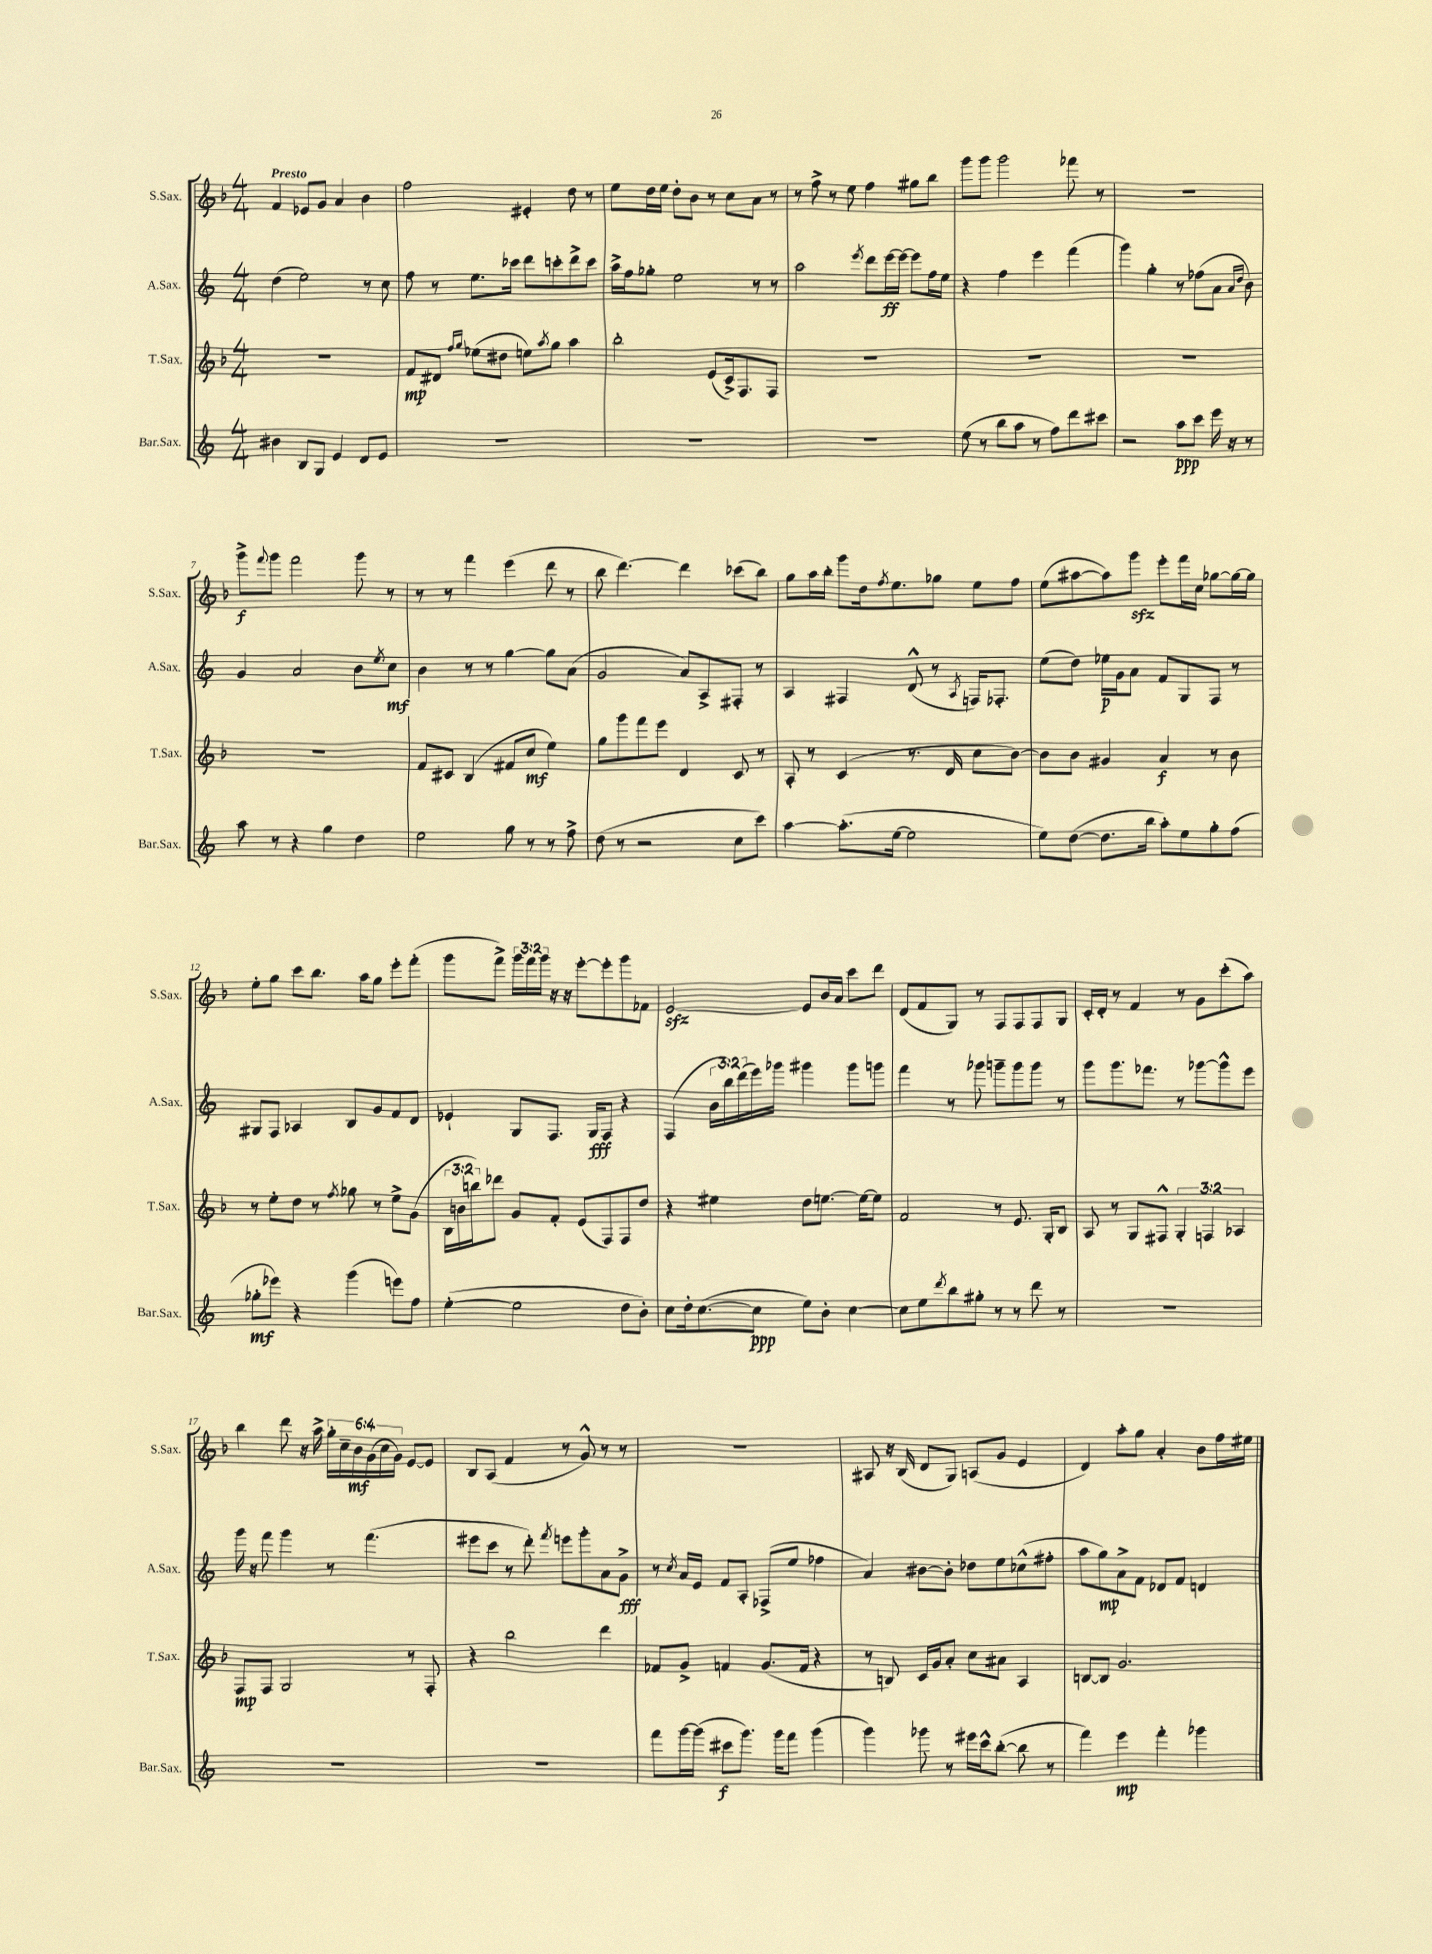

**kern	**dynam	**kern	**dynam	**kern	**dynam	**kern	**dynam
*part4	*part4	*part3	*part3	*part2	*part2	*part1	*part1
*staff4	*staff4	*staff3	*staff3	*staff2	*staff2	*staff1	*staff1
*I"Bar.Sax.	*	*I"T.Sax.	*	*I"A.Sax.	*	*I"S.Sax.	*
*I'Bar.Sax.	*	*I'T.Sax.	*	*I'A.Sax.	*	*I'S.Sax.	*
*clefG2	*	*clefG2	*	*clefG2	*	*clefG2	*
*k[]	*	*k[b-]	*	*k[]	*	*k[b-]	*
*M4/4	*	*M4/4	*	*M4/4	*	*M4/4	*
=1	=1	=1	=1	=1	=1	=1	=1
!	!	!	!	!	!	!LO:TX:a:B:t=Presto	!
4b#X\	.	1r	.	(4dd\	.	4f/	.
8B/L	.	.	.	2ee\)	.	8e-X/L	.
8G/J	.	.	.	.	.	8g/J	.
4e/	.	.	.	.	.	4a/	.
8d/L	.	.	.	8r	.	4b-\	.
8e/J	.	.	.	8cc\	.	.	.
=2	=2	=2	=2	=2	=2	=2	=2
1r	.	8f/L	mp	8ff\	.	2ff\	.
.	.	8d#X/J	.	8r	.	.	.
.	.	16qqff/LL	.	.	.	.	.
.	.	16qqgg/JJ	.	.	.	.	.
.	.	(8ee-X\L	.	8.ee\L	.	.	.
.	.	8dd#X\J	.	.	.	.	.
.	.	.	.	16ccc-X\Jk	.	.	.
.	.	8een\L)	.	8ddd\L	.	4e#X'/	.
.	.	8qaa/	.	.	.	.	.
.	.	8gg\J	.	8cccn'\	.	.	.
.	.	4aa\	.	8ddd^\	.	8dd\	.
.	.	.	.	8ccc\J	.	8r	.
=3	=3	=3	=3	=3	=3	=3	=3
1r	.	2bb-'\	.	16aa^\LL	.	8ee\L	.
.	.	.	.	16ff\J	.	.	.
.	.	.	.	8gg-X'\J	.	16dd\L	.
.	.	.	.	.	.	16ee\JJ	.
.	.	.	.	2ee\	.	8dd'\L	.
.	.	.	.	.	.	8b-\J	.
.	.	(8e/L	.	.	.	8r	.
.	.	16c^/k)	.	.	.	8cc\L	.
.	.	8.F/	.	.	.	.	.
.	.	.	.	8r	.	8a\J	.
.	.	8F/J	.	8r	.	8r	.
=4	=4	=4	=4	=4	=4	=4	=4
1r	.	1r	.	2aa\	.	8r	.
.	.	.	.	.	.	8ff^\	.
.	.	.	.	.	.	8r	.
.	.	.	.	.	.	8ee\	.
.	.	.	.	8qeee/	.	.	.
.	.	.	.	8ddd\L	.	4ff\	.
.	.	.	.	[16eee\L	ff	.	.
.	.	.	.	16eee\JJ_	.	.	.
.	.	.	.	8eee\L]	.	8gg#X\L	.
.	.	.	.	16ff\L	.	8bb-\J	.
.	.	.	.	16ee\JJ	.	.	.
=5	=5	=5	=5	=5	=5	=5	=5
(8ee\	.	1r	.	4r	.	8ggg\L	.
8r	.	.	.	.	.	8ggg\J	.
8bb\L	.	.	.	4ff\	.	2ggg\	.
8aa\J	.	.	.	.	.	.	.
8r	.	.	.	4eee\	.	.	.
8ff\L)	.	.	.	.	.	.	.
8ddd\	.	.	.	(4fff\	.	8fff-X\	.
8ccc#X\J	.	.	.	.	.	8r	.
=6	=6	=6	=6	=6	=6	=6	=6
2r	.	1r	.	4ggg\)	.	1r	.
.	.	.	.	4gg'\	.	.	.
8aa\L	ppp	.	.	8r	.	.	.
8ccc\J	.	.	.	(8ff-X\L	.	.	.
16eee\	.	.	.	8a\J	.	.	.
16r	.	.	.	.	.	.	.
.	.	.	.	16qqa/LL	.	.	.
.	.	.	.	16qqdd/JJ	.	.	.
8r	.	.	.	8b\)	.	.	.
!!LO:LB:g=z
=7	=7	=7	=7	=7	=7	=7	=7
8aa\	.	1r	.	4g/	.	8ggg^\L	f
.	.	.	.	.	.	8qqfff/	.
8r	.	.	.	.	.	8ggg\J	.
4r	.	.	.	2a/	.	2fff\	.
4gg\	.	.	.	.	.	.	.
4dd\	.	.	.	8b\L	.	8ggg\	.
.	.	.	.	8qee/	.	.	.
.	.	.	.	8cc\J	mf	8r	.
=8	=8	=8	=8	=8	=8	=8	=8
2ee\	.	8f/L	.	4b\	.	8r	.
.	.	8c#X/J	.	.	.	8r	.
.	.	(4B-/	.	8r	.	4fff\	.
.	.	.	.	8r	.	.	.
8gg\	.	8f#X/L	.	[4gg\	.	(4eee\	.
8r	.	8cc/J	mf	.	.	.	.
8r	.	4ee\)	.	8gg\L]	.	8ddd\	.
8ff^\	.	.	.	(8a\J	.	8r	.
=9	=9	=9	=9	=9	=9	=9	=9
(8dd\	.	8gg\L	.	2g/	.	8bb-\	.
8r	.	8ggg\	.	.	.	[4.ddd\)	.
2r	.	8fff\	.	.	.	.	.
.	.	8eee\J	.	.	.	.	.
.	.	4d/	.	8a/L)	.	4ddd\]	.
.	.	.	.	8A^/	.	.	.
8cc\L	.	8c/	.	8F#X'/J	.	(8ccc-X\L	.
8ccc\J)	.	8r	.	8r	.	8bb-\J)	.
=10	=10	=10	=10	=10	=10	=10	=10
[4aa\	.	8A'/	.	4A/	.	8gg\L	.
.	.	8r	.	.	.	16aa\L	.
.	.	.	.	.	.	16bb-'\JJ	.
(8.aa'\L]	.	(4c/	.	4F#X/	.	8ggg\L	.
.	.	.	.	.	.	16dd\k	.
.	.	.	.	.	.	8qff/	.
[16ee\Jk	.	.	.	.	.	8.ee\	.
2ee\]	.	8.r	.	(8d^^/	.	.	.
.	.	.	.	8r	.	8gg-X\J	.
.	.	16d/	.	.	.	.	.
.	.	.	.	8qA/	.	.	.
.	.	8cc\L	.	16Fn/KL)	.	8ee\L	.
.	.	.	.	8.F-X'/J	.	.	.
.	.	[8b-\J)	.	.	.	8ff\J	.
=11	=11	=11	=11	=11	=11	=11	=11
8ee\L)	.	8b-\L]	.	(8ee\L	.	(8ee\L	.
([8dd\J	.	8b-\J	.	8dd\J)	.	[8aa#X\	.
8.dd\L]	.	4g#X/	.	16ee-X\LL	p	8aa#\])	.
.	.	.	.	16g\J	.	.	.
.	.	.	.	8a\J	.	8gggzz\J	.
16bb\Jk	.	.	.	.	.	.	.
8aa'\L)	.	4a/	f	8f/L	.	8eee'\L	.
8ee\	.	.	.	8G/	.	16fff\L	.
.	.	.	.	.	.	16cc\JJ	.
8gg'\	.	8r	.	8F/J	.	[8gg-X\L	.
(8ff\J	.	8b-\	.	8r	.	16gg-\L_	.
.	.	.	.	.	.	16gg-\JJ]	.
!!LO:LB:g=z
=12	=12	=12	=12	=12	=12	=12	=12
8gg-X'\L	mf	8r	.	8G#X/L	.	8ee'\L	.
8eee-X\J)	.	8ee'\L	.	8F/J	.	8gg\J	.
4r	.	8dd\J	.	4A-X/	.	8ccc\L	.
.	.	8r	.	.	.	8.bb-\J	.
.	.	8qff/	.	.	.	.	.
(4ggg\	.	8gg-X\	.	8B/L	.	.	.
.	.	.	.	.	.	16aa\KL	.
.	.	8r	.	8g/	.	8gg\J	.
8eeen\L)	.	8ee^\L	.	8f/	.	8eee'\L	.
8ff\J	.	(8g\J	.	8d/J	.	(8fff'\J	.
=13	=13	=13	=13	=13	=13	=13	=13
([4ee'\	.	24B-\LL	.	4e-X`/	.	8ggg\L	.
.	.	24bn\	.	.	.	.	.
.	.	24bbn\J)	.	.	.	.	.
.	.	8ddd-X\J	.	.	.	8fff^\J)	.
2ee\]	.	8g/L	.	8G/L	.	24ggg\LL	.
.	.	.	.	.	.	24fff\	.
.	.	.	.	.	.	24ggg\JJ	.
.	.	8f'/J	.	8.F/J	.	16r	.
.	.	.	.	.	.	16r	.
.	.	(8e/L	.	.	.	[8eee'\L	.
.	.	.	.	16G/KL	fff	.	.
.	.	8F/)	.	8F/J	.	8eee'\]	.
8dd\L	.	8F/	.	4r	.	8ggg\	.
8b'\J)	.	8dd/J	.	.	.	8f-X\J	.
=14	=14	=14	=14	=14	=14	=14	=14
8cc\L	.	4r	.	(4F/	.	[2ezz/	.
16dd'\k	.	.	.	.	.	.	.
([8.cc\	.	.	.	.	.	.	.
.	.	4ee#X\	.	24b\LL	.	.	.
.	.	.	.	24bb\)	.	.	.
.	.	.	.	(24ddd\	.	.	.
8cc\J]	ppp	.	.	16eee\)	.	.	.
.	.	.	.	16ggg-X\JJ	.	.	.
8ee\L)	.	8dd\L	.	4ggg#X\	.	8e/L]	.
8b'\J	.	[8.een\J	.	.	.	16b-/L	.
.	.	.	.	.	.	16a/JJ	.
[4cc\	.	.	.	8ggg#\L	.	8ccc\L	.
.	.	16ee\KL_	.	.	.	.	.
.	.	8ee\J]	.	8gggn\J	.	8ddd\J	.
=15	=15	=15	=15	=15	=15	=15	=15
8cc\L]	.	2f/	.	4fff\	.	(8d/L	.
8ee\	.	.	.	.	.	8f/	.
8qddd/	.	.	.	.	.	.	.
8bb\	.	.	.	8r	.	8G/J)	.
8gg#X'\J	.	.	.	8ggg-X\	.	8r	.
8r	.	8r	.	8gggn~\L	.	8F/L	.
8r	.	8.e/	.	8ggg\	.	8F/	.
8ddd\	.	.	.	8ggg\J	.	8F/	.
.	.	16G'/KL	.	.	.	.	.
8r	.	8B-/J	.	8r	.	8G/J	.
=16	=16	=16	=16	=16	=16	=16	=16
1r	.	8A/	.	8ggg\L	.	16c'/LL	.
.	.	.	.	.	.	16d'/JJ	.
.	.	8r	.	8.ggg\	.	8r	.
.	.	8G/L	.	.	.	4f/	.
.	.	.	.	8.fff-X\J	.	.	.
.	.	8F#X^^/J	.	.	.	.	.
.	.	6G'/	.	8r	.	8r	.
.	.	.	.	[8ggg-X\L	.	8g\L	.
.	.	6Fn/	.	.	.	.	.
.	.	.	.	8ggg-^^\]	.	(8ccc'\	.
.	.	6A-X/	.	.	.	.	.
.	.	.	.	8eee\J	.	8aa\J)	.
!!LO:LB:g=z
=17	=17	=17	=17	=17	=17	=17	=17
1r	.	8F/L	mp	16ggg\	.	4bb-\	.
.	.	.	.	16r	.	.	.
.	.	8F/J	.	8fff\	.	.	.
.	.	2G/	.	4ggg\	.	8ddd\	.
.	.	.	.	.	.	16r	.
.	.	.	.	.	.	16aa^\	.
.	.	.	.	8r	.	24gg'\LL	.
.	.	.	.	.	.	24cc~\	.
.	.	.	.	.	.	24b-\	mf
.	.	.	.	(4.fff\	.	(24g\	.
.	.	.	.	.	.	24cc\	.
.	.	.	.	.	.	24g\JJ)	.
.	.	8r	.	.	.	[8e/L	.
.	.	8F'/	.	.	.	8e/J]	.
=18	=18	=18	=18	=18	=18	=18	=18
1r	.	4r	.	8eee#X\L	.	8B-/L	.
.	.	.	.	8ccc\J	.	(8A/J	.
.	.	2bb-\	.	8r	.	4f/	.
.	.	.	.	8ddd'\)	.	.	.
.	.	.	.	8qfff/	.	.	.
.	.	.	.	8eeen\L	.	8r	.
.	.	.	.	8ggg'\	.	8g^^/)	.
.	.	4ddd\	.	8a\	.	8r	.
.	.	.	.	8g^\J	fff	8r	.
=19	=19	=19	=19	=19	=19	=19	=19
8fff\L	.	8f-X/L	.	8r	.	1r	.
.	.	.	.	8qcc/	.	.	.
[16ggg\L	.	8g^/J	.	16a/LL	.	.	.
(16ggg\JJ]	.	.	.	16e/JJ	.	.	.
8ccc#X\L	f	4fn/	.	8f/L	.	.	.
8.ggg\J)	.	.	.	8A'/J	.	.	.
.	.	(8.g/L	.	(8F-X^/L	.	.	.
16ggg\KL	.	.	.	.	.	.	.
8fff\J	.	.	.	8ee/J	.	.	.
.	.	16f/Jk	.	.	.	.	.
(4ggg\	.	4r	.	4ff-X\	.	.	.
=20	=20	=20	=20	=20	=20	=20	=20
4ggg\)	.	8r	.	4a/)	.	8A#X/	.
.	.	8Bn/)	.	.	.	16r	.
.	.	.	.	.	.	(16B-/	.
8ggg-X\	.	16c/LL	.	[8b#X\L	.	8d/L	.
.	.	16g/J	.	.	.	.	.
8r	.	8a'/J	.	8b#'\J]	.	8G/J)	.
16eee#X\LL	.	8cc\L	.	8dd-X\L	.	(8An/L	.
16ccc^^\J	.	.	.	.	.	.	.
([8bb'\J	.	8a#X\J	.	8ee\	.	8g/J	.
8bb\]	.	4A/	.	(8cc-X^^\	.	4e/	.
8r	.	.	.	8ff#X'\J	.	.	.
=21	=21	=21	=21	=21	=21	=21	=21
4fff\)	.	[8Bn/L	.	8aa\L	.	4d/)	.
.	.	8B/J]	.	8gg\)	mp	.	.
4eee\	mp	2.g/	.	8a^\	.	8aa'\L	.
.	.	.	.	8f\J	.	8gg\J	.
4fff'\	.	.	.	8d-X/L	.	4a'/	.
.	.	.	.	8f/J	.	.	.
4ggg-X\	.	.	.	4dn/	.	8b-\L	.
.	.	.	.	.	.	16ff\L	.
.	.	.	.	.	.	16ee#X\JJ	.
==	==	==	==	==	==	==	==
*-	*-	*-	*-	*-	*-	*-	*-
